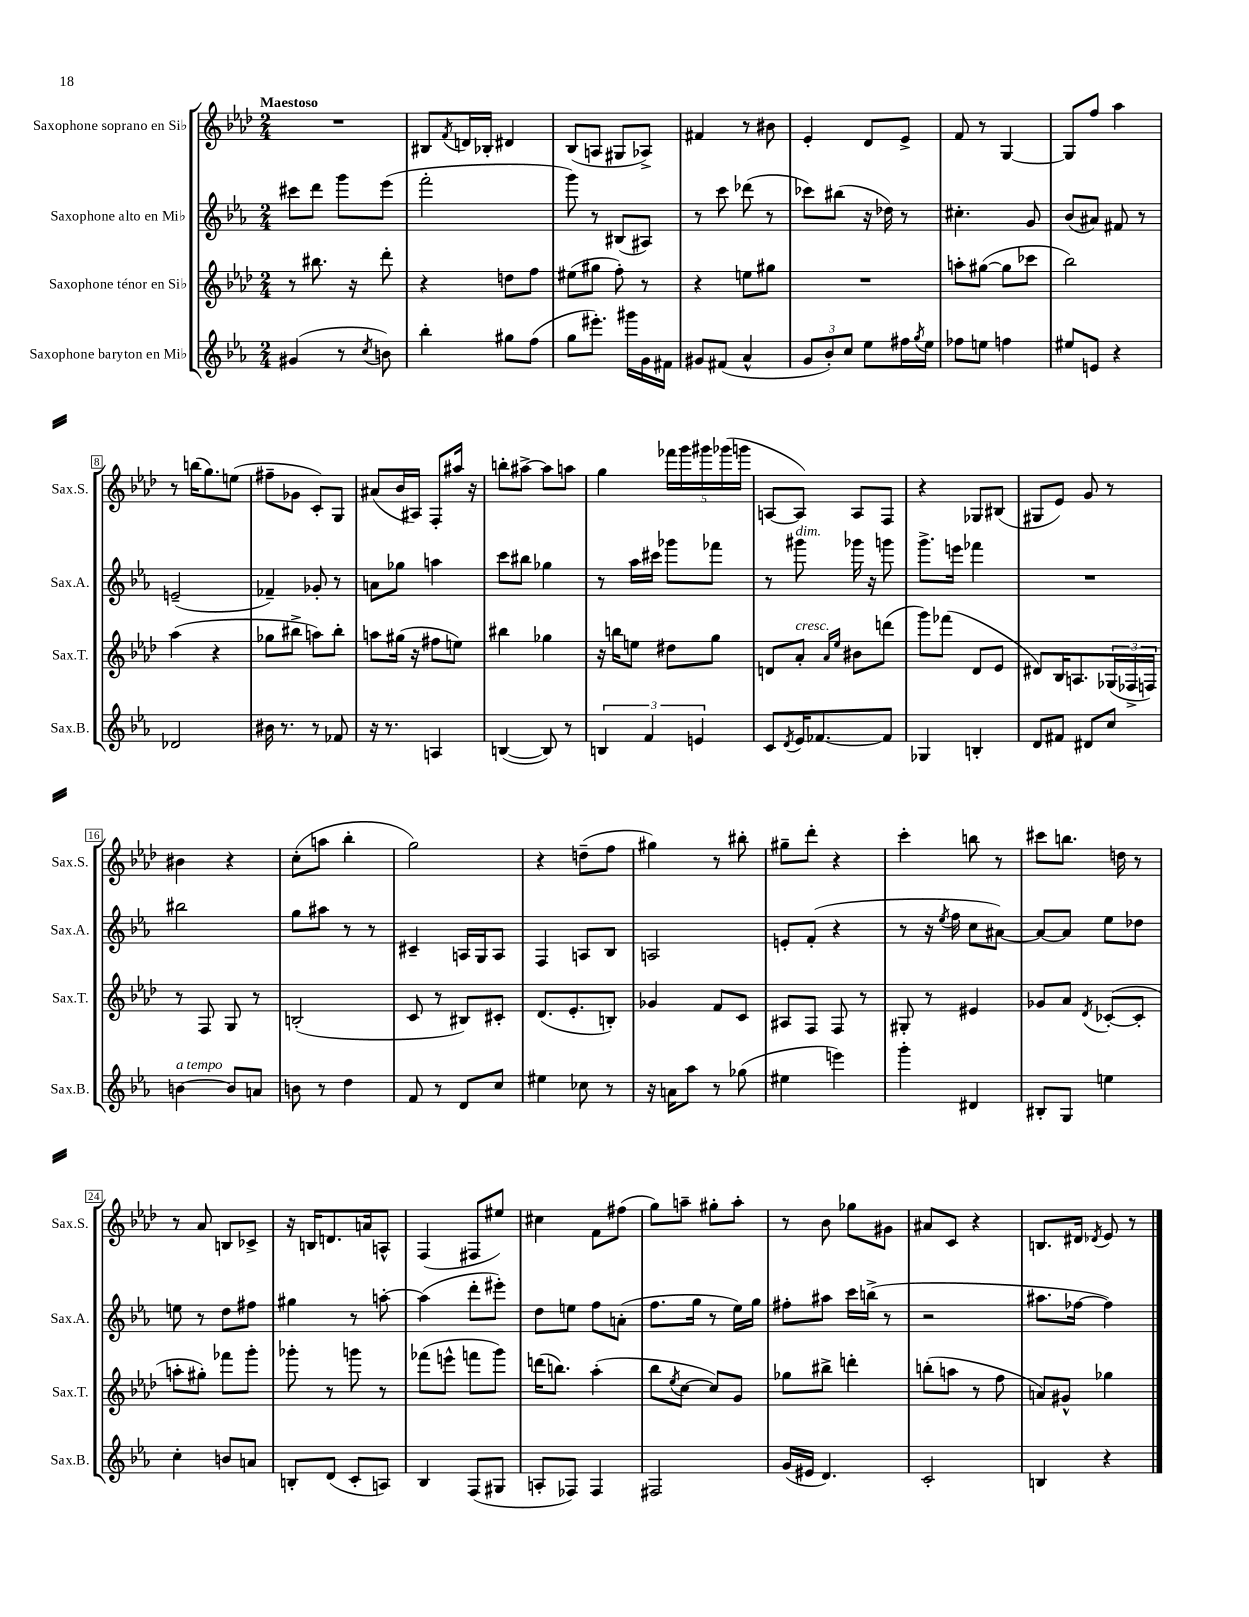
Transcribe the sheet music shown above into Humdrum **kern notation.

**kern	**kern	**kern	**kern
*part4	*part3	*part2	*part1
*staff4	*staff3	*staff2	*staff1
*I"Saxophone baryton en Mi♭	*I"Saxophone ténor en Si♭	*I"Saxophone alto en Mi♭	*I"Saxophone soprano en Si♭
*I'Sax.B.	*I'Sax.T.	*I'Sax.A.	*I'Sax.S.
*clefG2	*clefG2	*clefG2	*clefG2
*k[b-e-a-]	*k[b-e-a-d-]	*k[b-e-a-]	*k[b-e-a-d-]
*M2/4	*M2/4	*M2/4	*M2/4
=1	=1	=1	=1
!	!	!	!LO:TX:a:B:t=Maestoso
(4g#X/	8r	8ccc#X\L	2r
.	8.bb#X\	8ddd\J	.
8r	.	8ggg\L	.
.	16r	.	.
8qcc/	.	.	.
8bn\)	8ddd-'\	(8eee-\J	.
=2	=2	=2	=2
4bb-'\	4r	2fff'\	8B#X/L
.	.	.	8qf/
.	.	.	16dn/L
.	.	.	16B-X'/JJ
8gg#X\L	8ddn\L	.	4d#X/
(8ff\J	8ff\J	.	.
=3	=3	=3	=3
8gg\L	(8ee#X\L	8ggg\)	(8B-/L
8.eee#X'\J)	8gg#X\J	8r	8An/J
.	8ff'\)	(8B#X/L	8G#X/L
16ggg#X\LL	.	.	.
16g\	8r	8A#X/J)	8A-X^/J)
16f#X\JJ	.	.	.
=4	=4	=4	=4
8g#X/L	4r	8r	4f#X/
(8f#X/J	.	8ccc\	.
4a-^^/	8een\L	(8ddd-X\	8r
.	8gg#X\J	8r	8b#X\
=5	=5	=5	=5
12g/L	2r	8ccc-X\L)	4e-'/
12b-'/)	.	.	.
.	.	(8bb#X\J	.
12cc/J	.	.	.
8ee-\L	.	16r	8d-/L
.	.	16dd-X\)	.
16ff#X\L	.	8r	8e-^/J
8qgg/	.	.	.
16ee-\JJ	.	.	.
=6	=6	=6	=6
8ff-X\L	8aan'\L	4.cc#X'\	8f/
8een\J	([8gg#X\J	.	8r
4ffn\	8gg#\L]	.	[4G/
.	8ccc-X\J	8g/	.
=7	=7	=7	=7
8ee#X/L	2bb-\)	(8b-/L	8G/L]
8en/J	.	8a#X/J)	8ff/J
4r	.	8f#X/	4aa-\
.	.	8r	.
!!LO:LB:g=z
=8	=8	=8	=8
2d-X/	(4aa-\	(2en~/	8r
.	.	.	(16bbn\KL
.	.	.	8.gg\)
.	4r	.	.
.	.	.	(8een\J
=9	=9	=9	=9
16b#X\	8gg-X\L	4f-X~/)	8ff#X~\L
8.r	.	.	.
.	8bb#X^\J	.	8g-X\J
8r	8aan\L)	8g-X'/	8c'/L)
8f-X/	8bb#'\J	8r	8G/J
=10	=10	=10	=10
16r	8aan\L	8an\L	(8a#X/L
8.r	.	.	.
.	(16gg#X\Jk	8gg-X\J	16b-/L
.	16r	.	16A#X/JJ)
4An/	8ff#X\L	4aan\	8F'/L
.	8een\J)	.	16aa#X/Jk
.	.	.	16r
=11	=11	=11	=11
([4Bn/	4bb#X\	8ccc\L	8bbn'\L
.	.	8bb#X\J	[8aa#X^\J
8B/])	4gg-X\	4gg-X\	8aa#\L]
8r	.	.	8aan\J
=12	=12	=12	=12
6Bn/	16r	8r	4gg\
.	16bbn\KL	.	.
.	8een\J	16aa-\LL	.
6f/	.	.	.
.	.	16ccc#X\JJ	.
.	8dd#X\L	8ggg-X\L	20fff-X\LL
.	.	.	20ggg\
6en/	.	.	.
.	.	.	20ggg#X\
.	8gg\J	8fff-X\J	.
.	.	.	(20ggg-X\
.	.	.	20gggn\JJ
=13	=13	=13	=13
8c/L	8dn/L	8r	[8An/L
8qd/	.	.	.
!	!	!LO:TX:a:i:t=dim.	!
!	!LO:TX:a:i:t=cresc.	!	!
16e-/K	8a-'/J	8ggg#X\	8A/J])
[8.f-X/	.	.	.
.	16qqa-/LL	.	.
.	16qqee-/JJ	.	.
.	8b#X\L	16ggg-X\	8A/L
.	.	16r	.
8f-/J]	(8dddn\J	8gggn\	8F/J
=14	=14	=14	=14
4G-X/	8ggg\L)	8.ggg^\L	4r
.	(8fff-X\J	.	.
.	.	16eeen\Jk	.
4Bn'/	8d-/L	4fff-X\	8G-X/L
.	8e-/J	.	(8B#X/J
=15	=15	=15	=15
8d/L	8d#X/L)	2r	8G#X/L
8f#X/J	16B-/K	.	8e-/J)
.	8.An/	.	.
8d#X/L	.	.	8g/
8cc/J	(24G-X/L	.	8r
.	24F-X^/	.	.
.	24Fn/JJ)	.	.
!!LO:LB:g=z
=16	=16	=16	=16
!LO:TX:a:i:t=a tempo	!	!	!
[4bn\	8r	2bb#X\	4b#X\
.	8F/	.	.
8b/L]	8G/	.	4r
8an/J	8r	.	.
=17	=17	=17	=17
8bn\	(2Bn'/	8gg\L	(8cc'\L
8r	.	8aa#X\J	8aan\J
4dd\	.	8r	4bb-'\
.	.	8r	.
=18	=18	=18	=18
8f/	8c/	4c#X~/	2gg\)
8r	8r	.	.
8d/L	8B#X/L)	16An/LL	.
.	.	16G/J	.
8cc/J	8c#X'/J	8A/J	.
=19	=19	=19	=19
4ee#X\	(8.d-/L	4F/	4r
.	8.e-'/	.	.
8cc-X\	.	8An/L	(8ddn~\L
8r	8Bn'/J)	8B-/J	8ff\J
=20	=20	=20	=20
16r	4g-X/	2An/	4gg#X\)
16an\KL	.	.	.
8aa-\J	.	.	.
8r	8f/L	.	8r
(8gg-X\	8c/J	.	8bb#X'\
=21	=21	=21	=21
4ee#X\	8A#X/L	8en'/L	8gg#X~\L
.	8F/J	(8f'/J	8ddd-'\J
4eeen\)	8F/	4r	4r
.	8r	.	.
=22	=22	=22	=22
4ggg'\	8G#X'/	8r	4ccc'\
.	8r	16r	.
.	.	8qee-/	.
.	.	16ff\	.
4d#X/	4e#X/	8cc\L	8bbn\
.	.	[8a#X\J)	8r
=23	=23	=23	=23
8B#X'/L	8g-X/L	8a#/L_	8ccc#X\L
8G/J	8a-/J	8a#/J]	8.bbn\J
.	8qd-/	.	.
4een\	([8c-X'/L	8ee-\L	.
.	.	.	16ddn\
.	8c-'/J]	8dd-X\J	8r
!!LO:LB:g=z
=24	=24	=24	=24
4cc'\	8aan'\L	8een\	8r
.	8gg#X'\J)	8r	8a-/
8bn/L	8fff-X\L	8dd\L	8Bn/L
8an/J	8ggg'\J	8ff#X\J	8c-X^/J
=25	=25	=25	=25
8Bn'/L	8ggg-X'\	4gg#X\	16r
.	.	.	16Bn/KL
(8d/J	8r	.	8.dn/
8c'/L	8gggn\	8r	.
.	.	.	16an/k
8An/J)	8r	[8aan'\	8An^^/J
=26	=26	=26	=26
4B-/	(8fff-X\L	(4aa\]	(4F/
.	8eeen^^\J	.	.
(8F/L	8fffn\L	8ddd'\L	8F#X/L
8G#X/J	8ggg\J)	8eee#X'\J)	8ee#X/J)
=27	=27	=27	=27
8An'/L	(16dddn\KL	8dd\L	4cc#X\
.	8.bbn\J)	.	.
8F-X/J)	.	8een\J	.
4F-/	(4aa-'\	8ff\L	8f\L
.	.	(8an'\J	(8ff#X\J
=28	=28	=28	=28
2F#X/	8bb-\L	8.ff\L	8gg\L)
.	8qee-/	.	.
.	[8cc\J	.	8aan~\J
.	.	16gg\Jk	.
.	8cc/L])	8r	8gg#X'\L
.	8g/J	16ee-\LL)	8aa'\J
.	.	16gg\JJ	.
=29	=29	=29	=29
(16g/LL	8gg-X\L	8ff#X'\L	8r
16e#X/JJ	.	.	.
4.d/)	8bb#X^\J	8aa#X\J	8b-\
.	4dddn'\	16ccc\LL	8gg-X\L
.	.	(16bbn^\JJ	.
.	.	8r	8g#X\J
=30	=30	=30	=30
2c'/	(8bbn'\L	2r	8a#X/L
.	8aan\J	.	8c/J
.	8r	.	4r
.	8ff\	.	.
=31	=31	=31	=31
4Bn/	8an/L)	8.aa#X\L	8.Bn/L
.	8g#X^^/J	.	.
.	.	[16ff-X\Jk	16d#X/Jk
.	.	.	8qd-X/
4r	4gg-X\	4ff-\])	8e-/
.	.	.	8r
==	==	==	==
*-	*-	*-	*-
